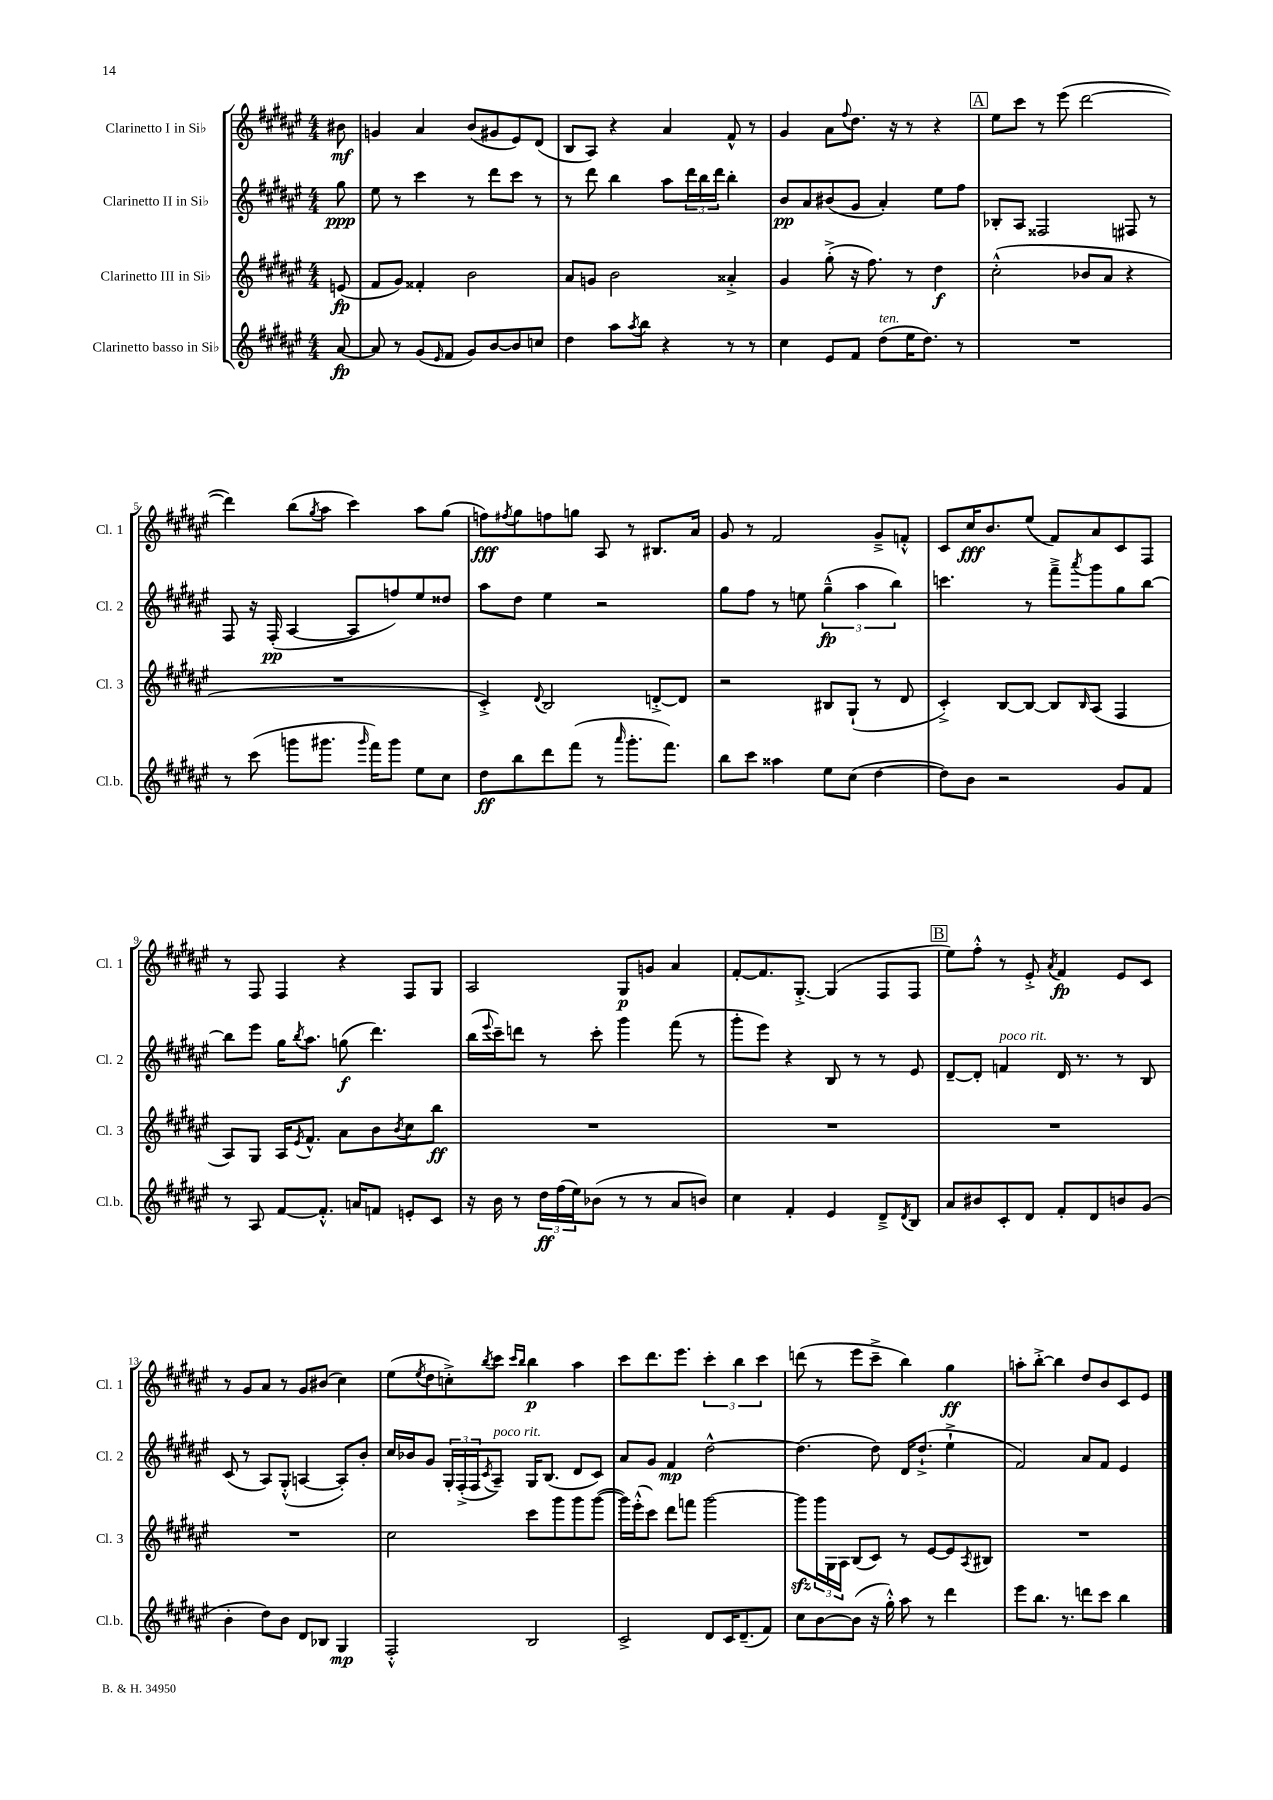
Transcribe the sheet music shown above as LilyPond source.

<<
\new StaffGroup <<
\new Staff = "s0" \with { instrumentName = "Clarinetto I in Sib" shortInstrumentName = "Cl. 1" } {
    \clef treble \key fis \major \numericTimeSignature \time 4/4 \partial 8
    bis'8\mf |
    g'4 ais'4 b'8( gis'8 eis'8) dis'8( |
    b8 ais8) r4 ais'4 fis'8-^ r8 |
    gis'4 ais'8 \appoggiatura { fis''8 } dis''8. r16 r8 r4 |
    \mark \markup { \box "A" } eis''8 cis'''8 r8 eis'''8( dis'''2~ |
    dis'''4) b''8( \acciaccatura { gis''8 } ais''8 cis'''4) ais''8 gis''8( |
    f''8\fff) \acciaccatura { fis''8 } gis''8 f''8 g''8 ais8 r8 bis8. ais'16 |
    gis'8 r8 fis'2 gis'8---> f'8-.-^ |
    cis'8 cis''16\fff b'8. eis''8( fis'8) ais'8 cis'8 fis8 |
    r8 fis8 fis4 r4 fis8 gis8 |
    ais2 gis8\p g'8 ais'4 |
    fis'8~-. fis'8. gis8.~-.-> gis4( fis8 fis8 |
    \mark \markup { \box "B" } eis''8) fis''8-.-^ r8 eis'8-.-> \acciaccatura { ais'8 } fis'4\fp eis'8 cis'8 |
    r8 gis'8 ais'8 r8 gis'8 bis'8( cis''4) |
    eis''8( \acciaccatura { eis''8 } dis''8 c''8-.->) \acciaccatura { b''8 } cis'''8 \grace { cis'''16 b''16 } b''4\p ais''4 |
    cis'''8 dis'''8. eis'''8. \tuplet 3/2 { cis'''4-. b''4 cis'''4 } |
    d'''8( r8 eis'''8 cis'''8---> b''4) gis''4\ff |
    a''8-. b''8~-.-> b''4 dis''8 b'8 cis'8 eis'8 \bar "|." |
}
\new Staff = "s1" \with { instrumentName = "Clarinetto II in Sib" shortInstrumentName = "Cl. 2" } {
    \clef treble \key fis \major \numericTimeSignature \time 4/4 \partial 8
    gis''8\ppp |
    eis''8 r8 cis'''4 r8 dis'''8 cis'''8 r8 |
    r8 dis'''8 b''4 ais''8 \tuplet 3/2 { dis'''16 b''16 dis'''16 } b''4-. |
    b'8\pp ais'8 bis'8( gis'8 ais'4-.) eis''8 fis''8 |
    \mark \markup { \box "A" } bes8-. ais8 fisis2 fis8 r8 |
    fis8 r16 fis16-.\pp( ais4~ ais8 f''8) eis''8 disis''8 |
    ais''8 dis''8 eis''4 r2 |
    gis''8 fis''8 r8 e''8 \tuplet 3/2 { gis''4---^\fp( ais''4 b''4) } |
    c'''4. r8 fis'''8---> \acciaccatura { ais'''8 } gis'''8 gis''8 b''8~ |
    b''8 eis'''8 gis''16 \acciaccatura { b''8 } ais''8. g''8\f( dis'''4.) |
    b''16( \appoggiatura { eis'''8 } cis'''16--) d'''8 r8 cis'''8-. gis'''4 fis'''8( r8 |
    gis'''8-. eis'''8) r4 b8 r8 r8 eis'8 |
    \mark \markup { \box "B" } dis'8~-- dis'8-. f'4^\markup { \italic "poco rit." } dis'16 r8. r8 b8 |
    cis'8( r8 ais8) gis8-.-^( a4~ a8-.) b'8-. |
    cis''16 bes'16 gis'8 \tuplet 3/2 { gis16-. fis16-.->( fis16 } \acciaccatura { cis'8 } ais8--^\markup { \italic "poco rit." }) gis16 b8.( dis'8 cis'8) |
    ais'8 gis'8 fis'4\mp dis''2~-^ |
    dis''4.( dis''8) dis'16 dis''8.-!->( eis''4-!-> |
    fis'2) ais'8 fis'8 eis'4 \bar "|." |
}
\new Staff = "s2" \with { instrumentName = "Clarinetto III in Sib" shortInstrumentName = "Cl. 3" } {
    \clef treble \key fis \major \numericTimeSignature \time 4/4 \partial 8
    e'8\fp( |
    fis'8 gis'8) fisis'4-. b'2 |
    ais'8 g'8 b'2 aisis'4-.-> |
    gis'4 gis''8-.->( r16 fis''8.) r8 dis''4\f |
    \mark \markup { \box "A" } cis''2-.-^( bes'8 ais'8 r4 |
    R1 |
    cis'4-.->) \appoggiatura { dis'8 } b2 d'8~-.-> d'8 |
    r2 bis8 gis8-!( r8 dis'8 |
    cis'4-.->) b8~ b8~ b8 \grace { b16 } ais8( fis4 |
    ais8) gis8 ais16 \acciaccatura { eis'8 } fis'8.-^ ais'8 b'8 \acciaccatura { b'8 } cis''8 b''8\ff |
    R1 |
    R1 |
    \mark \markup { \box "B" } R1 |
    R1 |
    cis''2 cis'''8 gis'''8 gis'''8 gis'''8~( |
    gis'''16) eis'''16-.-^( cis'''8) dis'''8 f'''8 gis'''2~ |
    gis'''8\sfz \tuplet 3/2 { gis'''16 gis16 ais16 } b8( cis'8) r8 eis'8~ eis'8 \acciaccatura { ais8 } bis8 |
    R1 \bar "|." |
}
\new Staff = "s3" \with { instrumentName = "Clarinetto basso in Sib" shortInstrumentName = "Cl.b." } {
    \clef treble \key fis \major \numericTimeSignature \time 4/4 \partial 8
    ais'8~\fp |
    ais'8 r8 gis'8( \grace { eis'16 } fis'8 gis'8) b'8~ b'8 c''8 |
    dis''4 ais''8 \acciaccatura { ais''8 } b''8 r4 r8 r8 |
    cis''4 eis'8 fis'8 dis''8^\markup { \italic "ten." }( eis''16 dis''8.) r8 |
    \mark \markup { \box "A" } R1 |
    r8 cis'''8( g'''8 gis'''8. \grace { gis'''16 } fis'''16) gis'''8 eis''8 cis''8 |
    dis''8\ff b''8 dis'''8 fis'''8( r8 \grace { ais'''16 } gis'''8.-. fis'''8.) |
    b''8 cis'''8 aisis''4 eis''8 cis''8( dis''4~ |
    dis''8) b'8 r2 gis'8 fis'8 |
    r8 ais8 fis'8~ fis'8.-.-^ a'16 f'8 e'8-. cis'8 |
    r16 b'16 r8 \tuplet 3/2 { dis''16\ff fis''16( eis''16) } bes'8( r8 r8 ais'8 b'8) |
    cis''4 fis'4-. eis'4 dis'8---> \acciaccatura { dis'8 } b8 |
    \mark \markup { \box "B" } ais'8 bis'8 cis'8-. dis'8 fis'8-. dis'8 b'8 gis'8( |
    b'4-. dis''8) b'8 dis'8 bes8 gis4\mp |
    fis2-.-^ b2 |
    cis'2-> dis'8 cis'16 dis'8.--( fis'8) |
    cis''8 b'8~ b'8( r16 gis''16-.-^) ais''8 r8 dis'''4 |
    eis'''8 b''8. r8. d'''8 cis'''8 b''4 \bar "|." |
}
>>
>>
